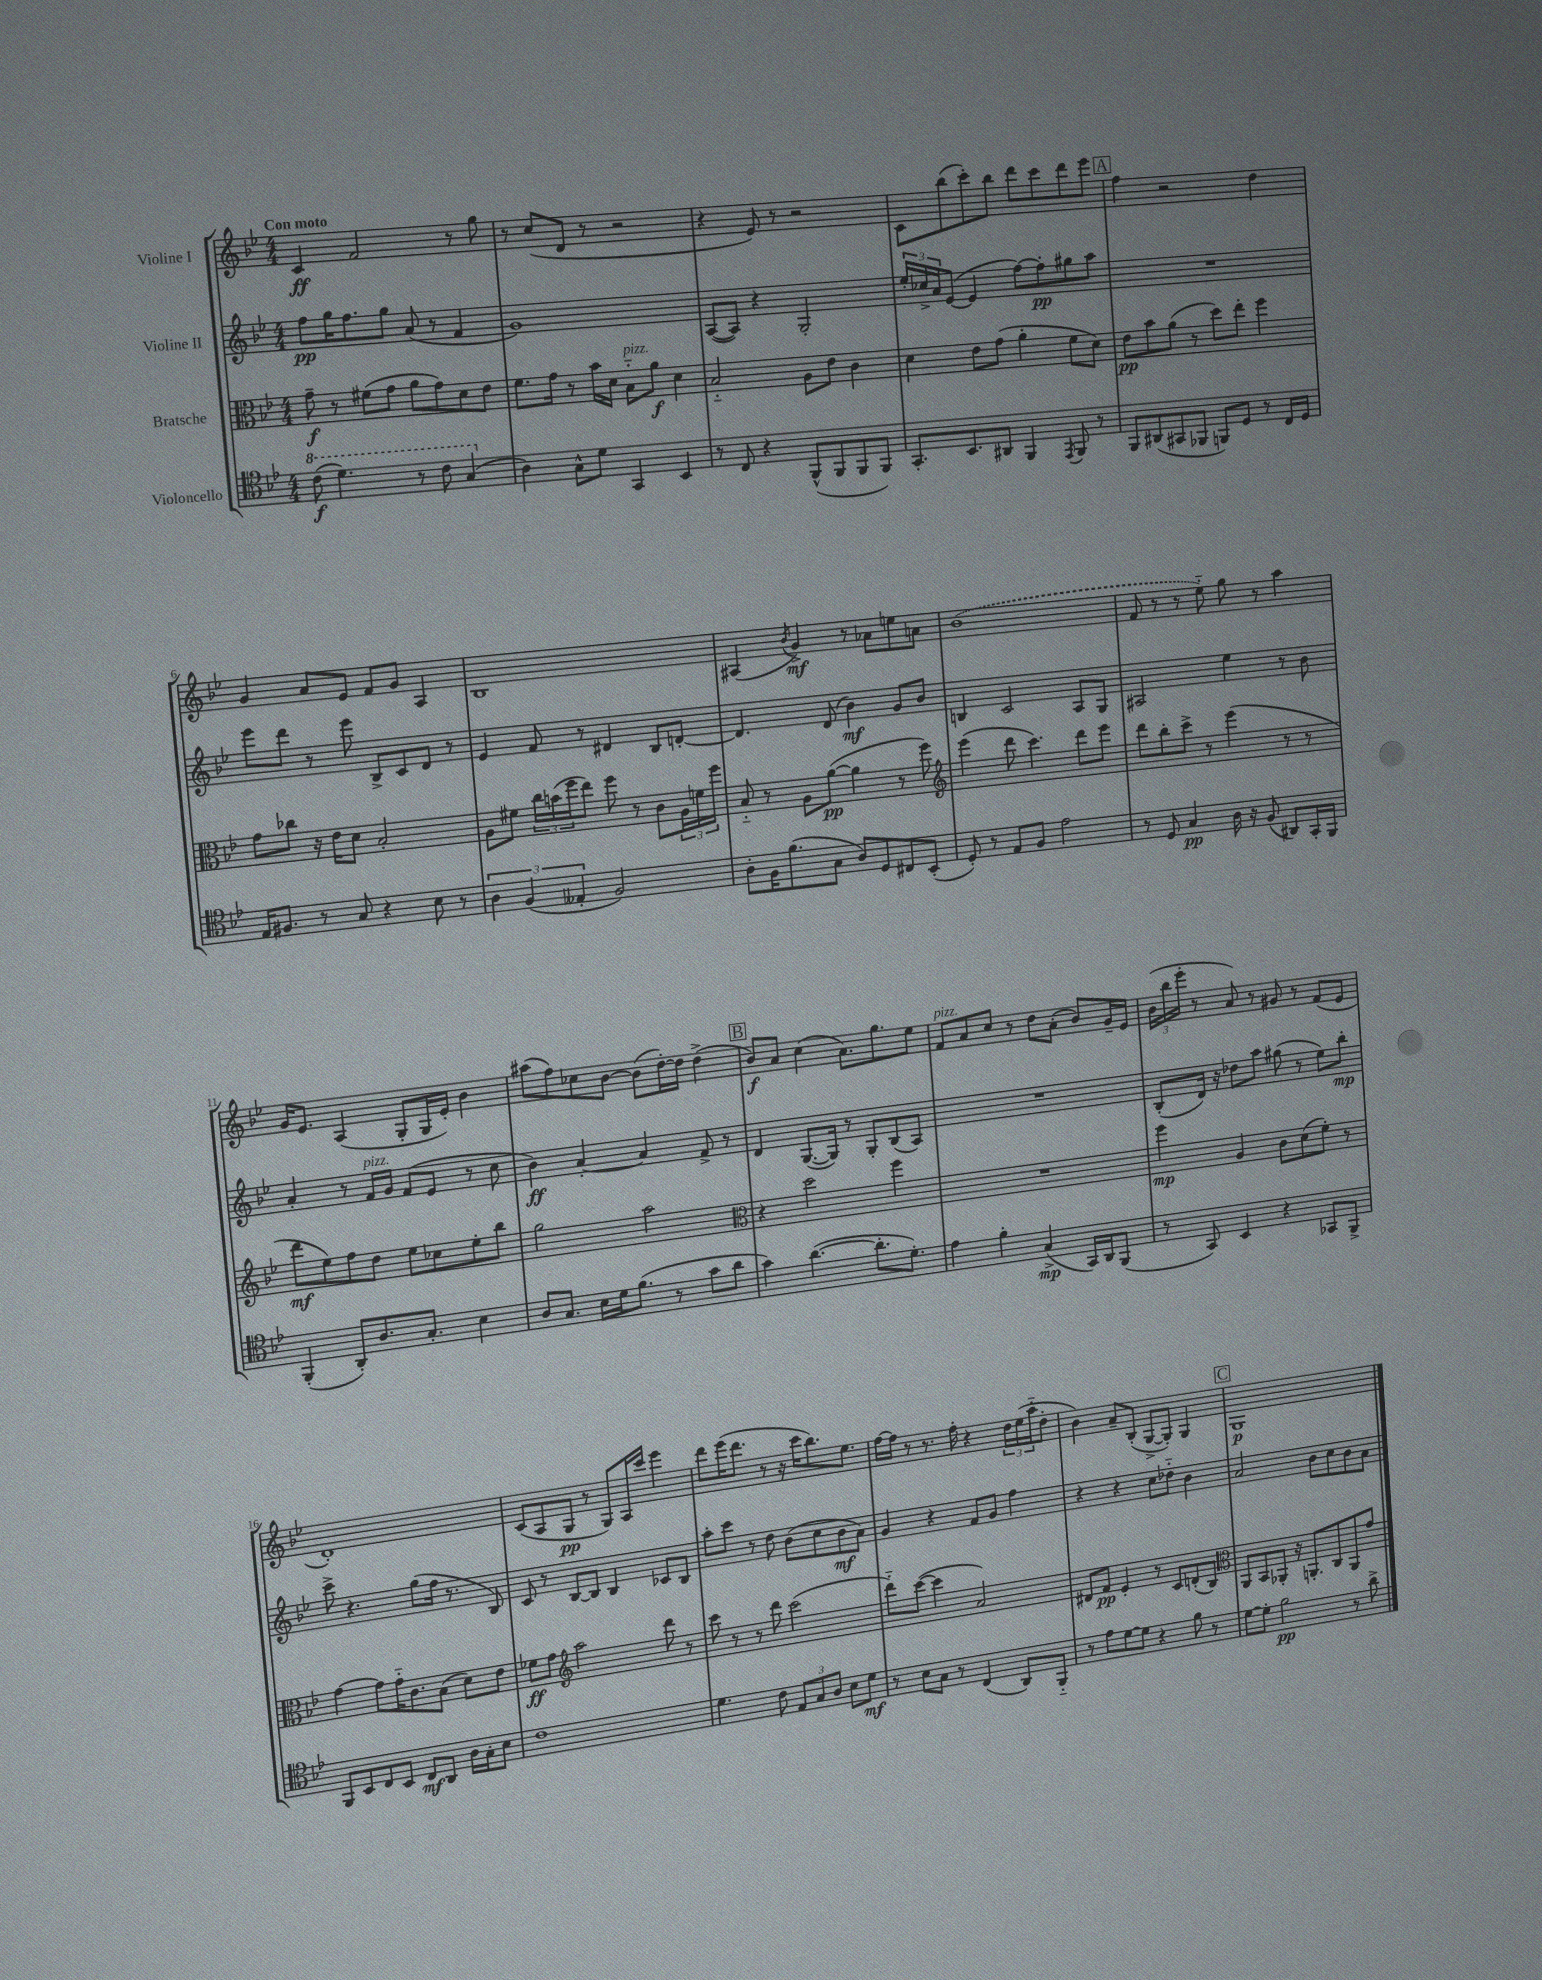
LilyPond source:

<<
\new StaffGroup <<
\new Staff = "s0" \with { instrumentName = "Violine I" } {
    \clef treble \key bes \major \numericTimeSignature \time 4/4 \tempo "Con moto"
    c'4\ff f'2 r8 g''8 |
    r8 c''8( d'8 r8 r2 |
    r4 ees'8) r8 r2 |
    c'8 bes''8( c'''8-.) bes''8 d'''8 c'''8 d'''8 ees'''8 |
    \mark \markup { \box "A" } f''4 r2 d''4 |
    g'4 a'8 ees'8 f'8 g'8 a4 |
    bes1 |
    ais4( \acciaccatura { bes'8 } g'4->\mf) r8 aes'8 e''8 a'8 |
    \once \slurDashed bes'1( |
    f'8 r8 r8 ees''8-_) g''8 r8 a''4 |
    g'16 ees'8. a4( g8-. g16 ees'16-.) bes'4 |
    ais''8( f''8) ces''8 bes'8~ bes'8( d''16~-.) d''16 d''4->( |
    \mark \markup { \box "B" } bes'8\f) a'8 c''4( a'8.) g''8. ees''8 |
    f'8^\markup { \italic "pizz." } a'8 c''8 r8 d''8 a'8-.( bes'8) g'16-- ees'16 |
    \tuplet 3/2 { bes'16( bes''16 ees'''16-. } r8 a'8) r8 gis'8 r8 f'8( ees'8 |
    d'1-.) |
    c'8( a8 g8\pp r8 g8) a16 c'''16 ees'''4 |
    d'''8 ees'''16( d'''8. r8 r16 c'''16 bes''8.) ees''8. |
    f''16~ f''16 r8 r8. f''16-. r4 \tuplet 3/2 { d''16 ees''16( a''16-_ } d''8-. |
    bes'4) a'8-- bes8-.( g8~-> g8-.) g4 |
    \mark \markup { \box "C" } g1\p \bar "|." |
}
\new Staff = "s1" \with { instrumentName = "Violine II" } {
    \clef treble \key bes \major \numericTimeSignature \time 4/4
    f''8\pp g''16 f''8. g''8 a'8( r8 f'4 |
    g'1) |
    a8~( a8) r4 g2-. |
    \tuplet 3/2 { ees''16-. ces''16-> a'16 } ees'8~( ees'4 f''8~) f''8-.\pp gis''8 a''8 |
    \mark \markup { \box "A" } R1 |
    ees'''8 d'''8 r8 ees'''8 bes8-> c'8 d'8 r8 |
    ees'4 f'8 r8 dis'4 bes8 d'8~-. |
    d'4. d'8( bes'4\mf) g'8 bes'8 |
    b4 c'2 a8 g8 |
    ais2 ees''4 r8 bes'8 |
    a'4-. r8 f'16^\markup { \italic "pizz." } g'16 f'8( ees'8 r8 c''8 |
    bes'4\ff) a'4~-. a'4 f'8-> r8 |
    \mark \markup { \box "B" } d'4 g8.~( g16) r8 g8-. bes8( a8) |
    R1 |
    bes8-.( d'16) r16 des''8 a''8 gis''8( r8 ees''8) bes''8-.\mp |
    c'''8-> r4. g''8( f''16 r8. bes8) |
    c'8 r8 bes8~ bes8 bes4 ces'8 bes8 |
    a''8-. c'''8 r8 d''8 bes'8( c''8 bes'8\mf a'8) |
    g'4 r4 f'8 g'8 f''4 |
    r4 r4 c''8 des''8-_ bes'4 |
    \mark \markup { \box "C" } a'2 bes'8 c''8 bes'8 a'8 \bar "|." |
}
\new Staff = "s2" \with { instrumentName = "Bratsche" } {
    \clef alto \key bes \major \numericTimeSignature \time 4/4
    g'8--\f r8 fis'8( g'8 a'8 g'8) d'8 ees'8 |
    f'8. g'16 r8 bes'16 d'16 bes8-_^\markup { \italic "pizz." } a'8\f d'4 |
    bes2-_ a8 ees'8 c'4 |
    d'4 ees'8 g'8( a'4-. f'8 d'8) |
    \mark \markup { \box "A" } ees'8\pp bes'8 a'8( r8 d''8) ees''8-. f''4 |
    g'8 ces''8 r16 ees'16 d'8 bes2-. |
    a8 fis'8 \tuplet 3/2 { c''16 b'16( f''16 } ees''8) f''8 r8 c'8 \tuplet 3/2 { a16 f'16 f''16 } |
    bes8-_ r8 a8 a'8~\pp( a'4 r8 f''8) |
    \clef treble ees'''4( d'''8 c'''4.) d'''8 ees'''8 |
    d'''8 bes''8-. c'''8-> r8 ees'''4( r8 r8 |
    d'''8\mf ees''8) f''8 d''8 ees''8 ces''8 ees''8-. bes''8 |
    g''2 a''2 |
    \mark \markup { \box "B" } \clef alto r4 d''2 f''4 |
    R1 |
    f''4\mp a4 c'8 d'8( f'8-.) r8 |
    g'4~ g'8 g'16-_ c'8. bes8( d'8) ees'8 |
    fes'8\ff g'8 \clef treble a''2 d'''8 r8 |
    c'''8 r8 r8 d'''8 c'''2( |
    d'''8-_) c'''8~( c'''4 a'2) |
    dis'8 f'8\pp ees'4-. r8 c'8 d'8-.( bes8) |
    \mark \markup { \box "C" } \clef alto a,8 bes,8 aes,8-. r16 a,8.-. c8 a,8 g'8 \bar "|." |
}
\new Staff = "s3" \with { instrumentName = "Violoncello" } {
    \clef tenor \key bes \major \numericTimeSignature \time 4/4
    \ottava #1 c''8\f( d''4.) r8 c''8 g'4( \ottava #0 |
    a4) g8-^ d'8 g,4 bes,4 |
    r8 c8 r4 f,8-^( f,8 f,8 f,8) |
    g,8.-. bes,8. ais,8 f,4 \acciaccatura { ees,8 } f,8 r8 |
    \mark \markup { \box "A" } f,8 ais,8( gis,8 fes,8 f,8) d8 r8 c16 d16 |
    ees16 fis8. r8 g8 r4 bes8 r8 |
    \tuplet 3/2 { a4 f4( eeses4-. } f2) |
    a8-. f16 f'8.( g8 a8) d8 cis8 bes,8-.( |
    d8-.) r8 ees8 f8 ees'2 |
    r8 d8 g4\pp a16 r16 f8( ais,8) g,16-. f,16 |
    f,4-.( a,8-.) a8. g8.-. bes4 |
    a8 g8. bes16 d'16 f'8.( r8 g'8 a'8 |
    \mark \markup { \box "B" } g'4) a'4.~( a'8.-. d'8.-.) |
    ees'4 f'4-. g4->\mp( g,16) a,16 f,8( |
    r8 g,8) bes,4 r4 ges,8 f,8-> |
    f,8 bes,8 c8 bes,8 c8\mf a,8 a16 g16-. bes8 |
    c'1 |
    d'4. c'8 \tuplet 3/2 { ees8 g8 a8 } bes8 d'8\mf |
    r8 bes8 g8 r8 c4( a,8) f,8-_ |
    r8 ees'8 d'8~ d'8 r4 f'8 r8 |
    \mark \markup { \box "C" } d'8~ d'8-. f'2\pp r8 a'8-> \bar "|." |
}
>>
>>
